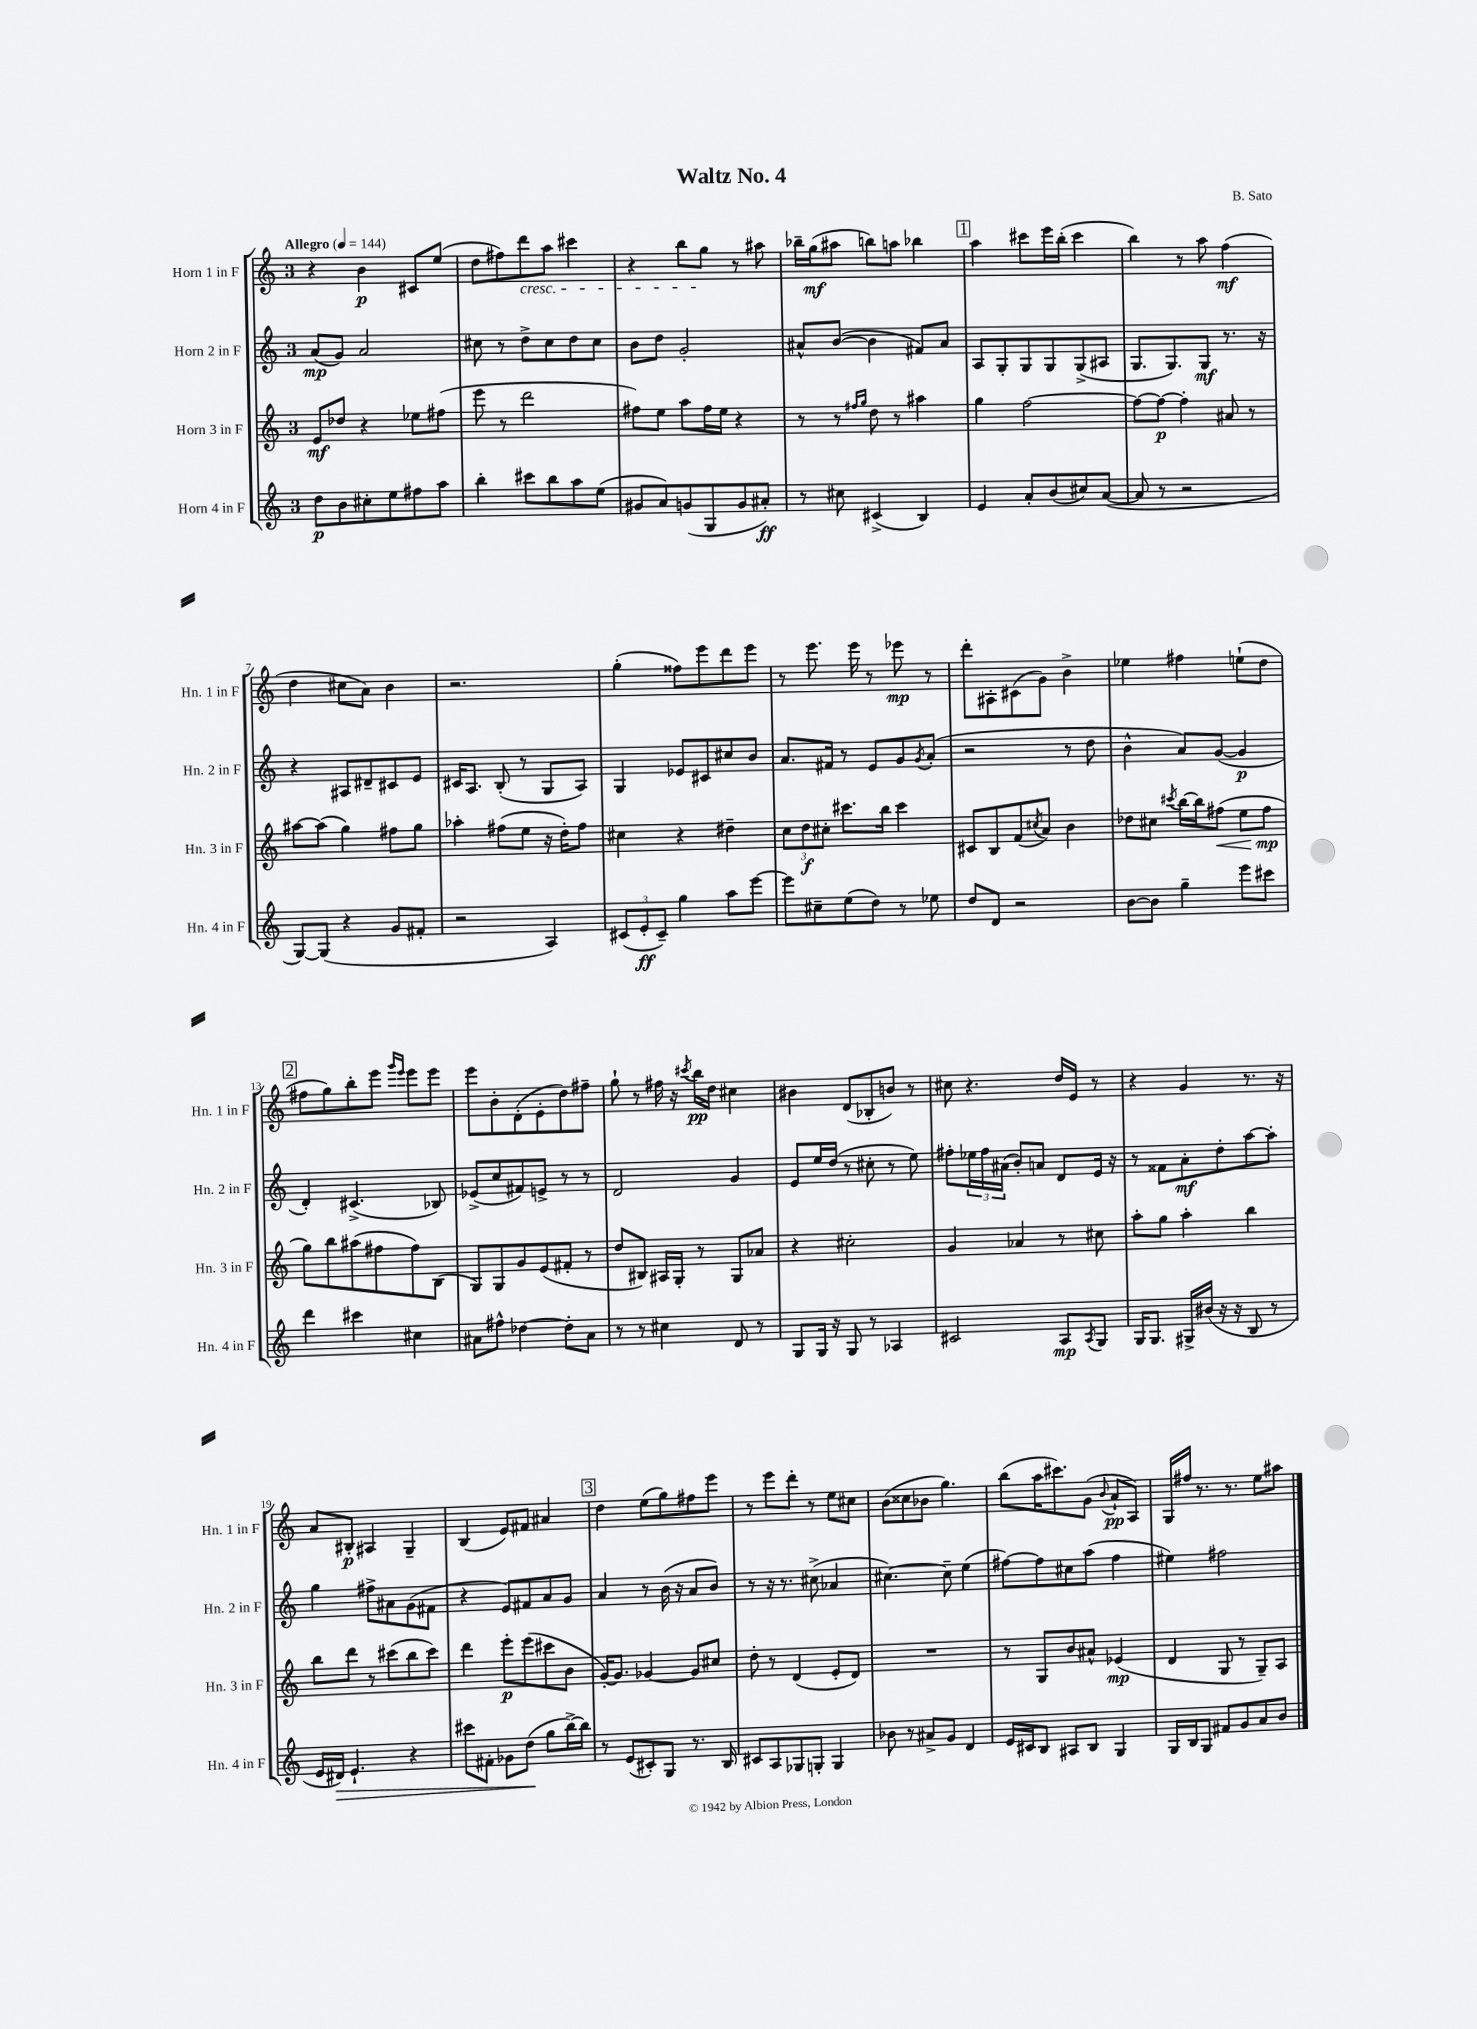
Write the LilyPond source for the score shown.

\header { title = "Waltz No. 4" composer = "B. Sato" }
<<
\new StaffGroup <<
\new Staff = "s0" \with { instrumentName = "Horn 1 in F" shortInstrumentName = "Hn. 1 in F" } {
    \clef treble \key c \major \once \override Staff.TimeSignature.style = #'single-digit \time 3/4 \tempo "Allegro" 4 = 144
    r4 b'4\p cis'8 e''8( |
    d''8 fis''8) d'''8\cresc a''8 cis'''4 |
    r4 b''8 g''8\! r8 ais''8 |
    bes''16-- g''16\mf( ais''8 b''8) a''8 bes''4 |
    \mark \markup { \box "1" } a''4 cis'''8 e'''16 b''16-.( cis'''4 |
    b''4) r8 a''8 f''4\mf( |
    d''4 cis''8 a'8) b'4 |
    r2. |
    g''4-.( fisis''8) e'''8 d'''8 e'''8 |
    r8 e'''8. e'''16 r8 ees'''8\mp r8 |
    d'''8-. ais8-. cis'8( g'8) b'4-> |
    ees''4 fis''4 e''8-!( d''8 |
    \mark \markup { \box "2" } fis''8 g''8) b''8-. e'''8 \grace { g'''16 e'''16 } e'''8 e'''8 |
    e'''8 b'8-. d'8-.( e'8-. d''8) fis''8-- |
    g''8-! r8 fis''16 r16 \acciaccatura { cis'''8 } b''16\pp d''16 cis''4 |
    bis'4 d'8( bes8-. b'8) r8 |
    cis''8 r4. d''16 e'16 r8 |
    r4 g'4 r8. r16 |
    a'8 bis8-.\p ais4 g4-- |
    b4( e'8) fis'8 ais'4 |
    \mark \markup { \box "3" } d''4 e''8( g''8) fis''8 e'''8 |
    r8 e'''8 d'''8-. r8 e''8 cis''8 |
    b'8( cisis''8 bes'8 g''4.) |
    b''8( a''16 cis'''8.) g'8( \appoggiatura { b'8 } a'8-!\pp a8) |
    g16 fis''16 r8. r8. e''8 ais''8 \bar "|." |
}
\new Staff = "s1" \with { instrumentName = "Horn 2 in F" shortInstrumentName = "Hn. 2 in F" } {
    \clef treble \key c \major \once \override Staff.TimeSignature.style = #'single-digit \time 3/4
    a'8\mp( g'8) a'2 |
    cis''8 r8 d''8-> cis''8 d''8 cis''8 |
    b'8 d''8 g'2-. |
    ais'8-^ b'8~( b'4 fis'8) ais'8 |
    \mark \markup { \box "1" } a8 g8-. g8 g8 g8->( ais8 |
    g8. g8.) g8\mf r8. r16 |
    r4 ais8 dis'8-- cis'8 e'8 |
    cis'16 a8. b8-.( r8 g8 a8) |
    g4 ees'8 cis'8 cis''8 b'8 |
    a'8. fis'16 r8 e'8 g'8 \acciaccatura { g'8 } a'8-.( |
    r2 r8 d''8 |
    b'4-^ a'8) g'8~( g'4\p |
    \mark \markup { \box "2" } d'4-.) cis'4.->( bes8) |
    ees'8->( c''8 fis'8) e'8-> r8 r8 |
    d'2 g'4 |
    e'8 e''16 d''16( r8 cis''8-. r8 e''8) |
    fis''8-. \tuplet 3/2 { ees''16 fis''16 ais'16( } b'8-.) a'8 d'8 e'16 r16 |
    r8 fisis'8 a'8-.\mf d''8-. a''8~ a''8-. |
    g''4 fis''8-> ais'8 g'8( fis'8 |
    r4 e'8) fis'8 a'8 g'8 |
    \mark \markup { \box "3" } a'4 r8 b'16( r16 a'8 b'8) |
    r8 r16 r8. cis''8->( aes'4 |
    cis''4.~) cis''8-- e''4( |
    fis''8~) fis''8 cis''8 a''8( fis''4 |
    eis''4) fis''2 \bar "|." |
}
\new Staff = "s2" \with { instrumentName = "Horn 3 in F" shortInstrumentName = "Hn. 3 in F" } {
    \clef treble \key c \major \once \override Staff.TimeSignature.style = #'single-digit \time 3/4
    e'8\mf des''8 r4 ees''8 fis''8( |
    e'''8 r8 d'''2 |
    fis''8) e''8 a''8 fis''16 e''16 r4 |
    r8 r8 \grace { fis''16 g''16 } d''8 r8 ais''4 |
    \mark \markup { \box "1" } g''4 f''2~ |
    f''8~ f''8~\p f''4-. ais'8 r8 |
    ais''8~ ais''8( g''4) fis''8 g''8 |
    aes''4-. fis''8( e''8 r16 d''16-.) fis''8 |
    cis''4 r4 dis''4-- |
    \tuplet 3/2 { c''8 d''8\f cis''8-. } cis'''8. b''16 cis'''4 |
    cis'8 b8 f'8( \acciaccatura { cis''8 } a'8) b'4 |
    des''8 cis''8 \acciaccatura { cis'''8 } b''16~ b''16 fis''8\<( e''8 fis''8\mp\! |
    \mark \markup { \box "2" } g''8) b''8 ais''8( fis''8 fis''8) b8( |
    g8) g8 g'8 e'8( fis'8-. r8 |
    d''8 bis8) ais16 g16-. r8 g8 aes'8 |
    r4 cis''2-. |
    g'4 aes'4 r8 cis''8 |
    a''8-. g''8 a''4-. b''4 |
    b''8 d'''8 r8 cis'''8( b''8 cis'''8) |
    d'''4 e'''8-.\p e'''8( cis'''8 b'8 |
    \mark \markup { \box "3" } g'16~-.) g'8. ges'4~ ges'8 cis''8 |
    d''8-. r8 d'4( e'8-. d'8) |
    R2. |
    r8 g8 b'8 ais'8-^ ees'4\mp( |
    d'4 g8 r8 g8--) a8 \bar "|." |
}
\new Staff = "s3" \with { instrumentName = "Horn 4 in F" shortInstrumentName = "Hn. 4 in F" } {
    \clef treble \key c \major \once \override Staff.TimeSignature.style = #'single-digit \time 3/4
    d''8\p b'8 cis''8-. e''8 fis''8 a''8 |
    b''4-. cis'''8 b''8 a''8 e''8( |
    gis'8 a'8) g'8( g8 g'8 ais'8-.\ff) |
    r8 cis''8 cis'4->( b4) |
    \mark \markup { \box "1" } e'4 a'8-. b'8( cis''8) a'8~( |
    a'8 r8 r2 |
    g8~) g8( r4 g'8 fis'8-. |
    r2 a4) |
    \tuplet 3/2 { cis'8( e'8-.\ff cis'8--) } g''4 a''8 e'''8~ |
    e'''8 cis''8-- e''8( d''8) r8 ees''8 |
    d''8 d'8 r2 |
    b'8~ b'8 g''4-- e'''8 cis'''8 |
    \mark \markup { \box "2" } d'''4 cis'''4 cis''4 |
    ais'8 fis''8-^ des''4~ des''8-. ais'8 |
    r8 r8 cis''4 d'8 r8 |
    g8 g16 r16 g8 r8 aes4 |
    cis'2 a8\mp \acciaccatura { a8 } g8 |
    g16 g8. gis16-> bis'16( r16 r16 b8 r8 |
    e'16 dis'16\>) e'4.-! r4 |
    cis'''8 fis'8-. ges'8 d''8\!( g''8 b''16~->) b''16 |
    \mark \markup { \box "3" } r8 e'8( cis'8-.) g8 r8. b16 |
    cis'8 a8 ges8 g8-. g4 |
    bes'8 r8 ais'8-> g'8 d'4 |
    e'16 cis'16 b8 ais8 b8 g4 |
    g16 b16 g8 fis'8 g'8 a'8 b'8 \bar "|." |
}
>>
>>
